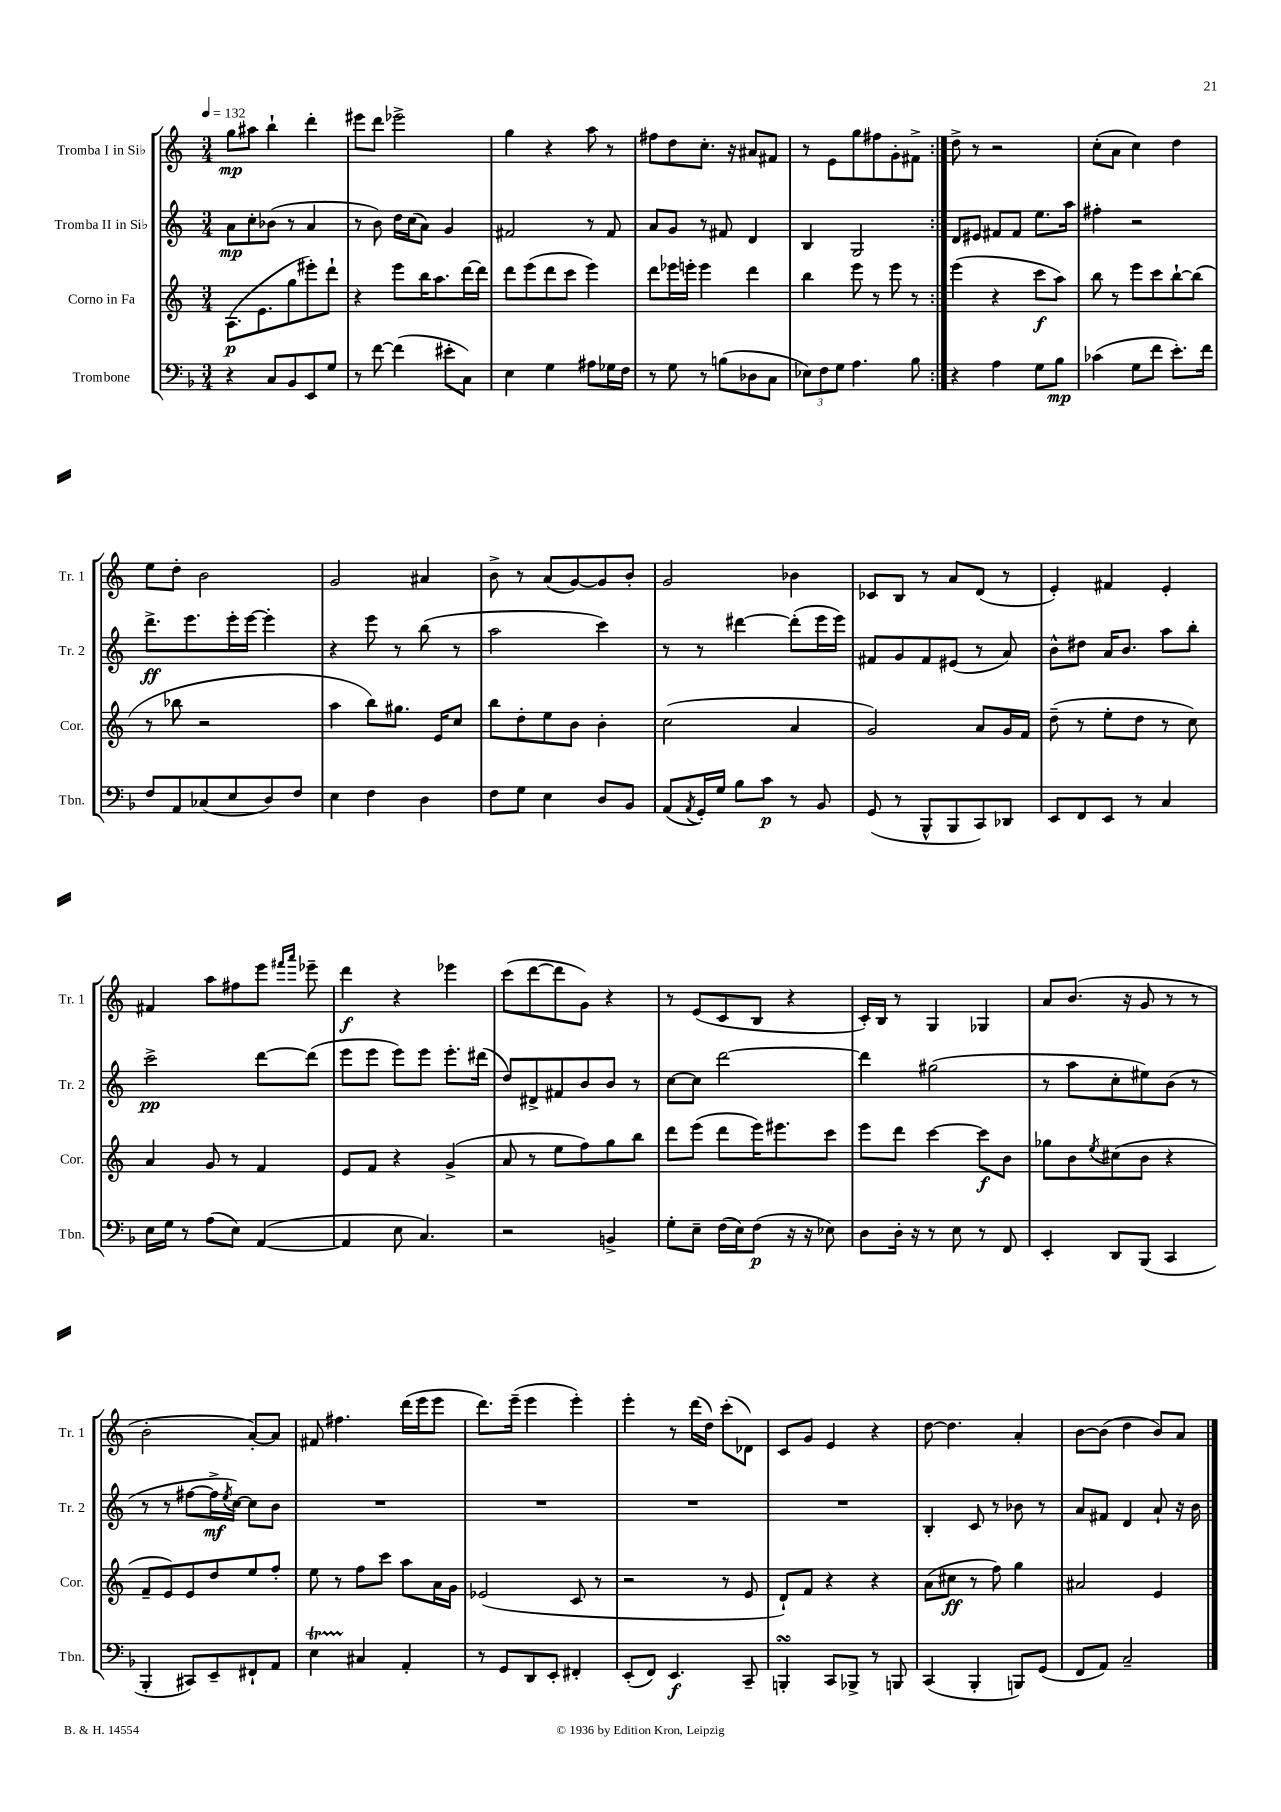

**kern	**dynam	**kern	**dynam	**kern	**dynam	**kern	**dynam
*part4	*part4	*part3	*part3	*part2	*part2	*part1	*part1
*staff4	*staff4	*staff3	*staff3	*staff2	*staff2	*staff1	*staff1
*I"Trombone	*	*I"Corno in Fa	*	*I"Tromba II in Si♭	*	*I"Tromba I in Si♭	*
*I'Tbn.	*	*I'Cor.	*	*I'Tr. 2	*	*I'Tr. 1	*
*clefF4	*	*clefG2	*	*clefG2	*	*clefG2	*
*k[b-]	*	*k[]	*	*k[]	*	*k[]	*
*M3/4	*	*M3/4	*	*M3/4	*	*M3/4	*
*MM132	*	*MM132	*	*MM132	*	*MM132	*
=1	=1	=1	=1	=1	=1	=1	=1
4r	.	(8.A\L	p	8a\L	mp	8gg\L	mp
.	.	.	.	8cc'\	.	8aa#X\J	.
.	.	8.e\	.	.	.	.	.
8C/L	.	.	.	(8b-X\J	.	4bb`\	.
8BB-/	.	8gg\	.	8r	.	.	.
8EE/	.	8eee#X'\)	.	4a/	.	4ddd'\	.
8G/J	.	8ddd`\J	.	.	.	.	.
=2	=2	=2	=2	=2	=2	=2	=2
8r	.	4r	.	8r	.	8eee#X\L	.
[8f\	.	.	.	8b\)	.	8ddd\J	.
(4f\]	.	8eee\L	.	16dd\LL	.	2eee-X^\	.
.	.	.	.	(16cc\J	.	.	.
.	.	16bb\K	.	8a\J)	.	.	.
.	.	8.aa\	.	.	.	.	.
8e#X'\L	.	.	.	4g/	.	.	.
8C\J)	.	[16ddd\L	.	.	.	.	.
.	.	16ddd\JJ]	.	.	.	.	.
=3	=3	=3	=3	=3	=3	=3	=3
4E\	.	8ddd\L	.	2f#X/	.	4gg\	.
.	.	(8eee\	.	.	.	.	.
4G\	.	8ddd\	.	.	.	4r	.
.	.	8ccc\J	.	.	.	.	.
8A#X\L	.	4eee\)	.	8r	.	8aa\	.
16G-X\L	.	.	.	8f#/	.	8r	.
16F\JJ	.	.	.	.	.	.	.
=4	=4	=4	=4	=4	=4	=4	=4
8r	.	8ddd\L	.	8a/L	.	8ff#X\L	.
8G\	.	16eee-X\L	.	8g/J	.	8dd\	.
.	.	16eeen'\JJ	.	.	.	.	.
8r	.	4eee\	.	8r	.	8.cc'\J	.
(8Bn\L	.	.	.	8f#X/	.	.	.
.	.	.	.	.	.	16r	.
8D-X\	.	4ddd\	.	4d/	.	8a#X/L	.
8C\J	.	.	.	.	.	8f#X/J	.
=5	=5	=5	=5	=5	=5	=5	=5
12E-X\L)	.	4bb\	.	4B/	.	8r	.
12F\	.	.	.	.	.	.	.
.	.	.	.	.	.	8e\L	.
12G\J	.	.	.	.	.	.	.
4.A\	.	8eee\	.	2G/	.	8gg\	.
.	.	8r	.	.	.	8ff#X\	.
.	.	8eee\	.	.	.	8g'\	.
8B-\	.	8r	.	.	.	8f#X^\J	.
=6:|!	=6:|!	=6:|!	=6:|!	=6:|!	=6:|!	=6:|!	=6:|!
4r	.	(4eee\	.	8d/L	.	8dd^\	.
.	.	.	.	8e#X/J	.	8r	.
4A\	.	4r	.	8f#X/L	.	2r	.
.	.	.	.	8f#/J	.	.	.
8G\L	.	8ccc\L	f	8.ee\L	.	.	.
8B-\J	mp	8aa\J)	.	.	.	.	.
.	.	.	.	16aa\Jk	.	.	.
=7	=7	=7	=7	=7	=7	=7	=7
(4c-X\	.	8bb\	.	4ff#X'\	.	(8cc'\L	.
.	.	8r	.	.	.	8a\J	.
8G\L	.	8eee\L	.	2r	.	4cc\)	.
8f\J	.	8ccc\	.	.	.	.	.
8.e'\L)	.	[8bb`\	.	.	.	4dd\	.
.	.	(8bb\J]	.	.	.	.	.
16f\Jk	.	.	.	.	.	.	.
!!LO:LB:g=z
=8	=8	=8	=8	=8	=8	=8	=8
8F/L	.	8r	.	8.ddd^\L	ff	8ee\L	.
8AA/	.	8bb-X\	.	.	.	8dd'\J	.
.	.	.	.	8.eee\	.	.	.
(8C-X/	.	2r	.	.	.	2b\	.
8E/	.	.	.	16eee'\L	.	.	.
.	.	.	.	[16eee\JJ	.	.	.
8D/)	.	.	.	4eee'\]	.	.	.
8F/J	.	.	.	.	.	.	.
=9	=9	=9	=9	=9	=9	=9	=9
4E\	.	4aa\	.	4r	.	2g/	.
4F\	.	8bb\L)	.	8eee\	.	.	.
.	.	8.gg#X\J	.	8r	.	.	.
4D\	.	.	.	(8bb\	.	4a#X/	.
.	.	16e/KL	.	.	.	.	.
.	.	8cc/J	.	8r	.	.	.
=10	=10	=10	=10	=10	=10	=10	=10
8F\L	.	8bb\L	.	2aa\	.	8b^\	.
8G\J	.	8dd'\	.	.	.	8r	.
4E\	.	8ee\	.	.	.	(8a/L	.
.	.	8b\J	.	.	.	[8g/)	.
8D/L	.	4b'\	.	4ccc\)	.	8g/]	.
8BB-/J	.	.	.	.	.	8b'/J	.
=11	=11	=11	=11	=11	=11	=11	=11
(8AA/L	.	(2cc\	.	8r	.	2g/	.
8qAA/	.	.	.	.	.	.	.
16GG'/L)	.	.	.	8r	.	.	.
16G/JJ	.	.	.	.	.	.	.
8B-\L	.	.	.	[4ddd#X\	.	.	.
8c\J	p	.	.	.	.	.	.
8r	.	4a/	.	(8ddd#'\L]	.	4b-X\	.
8BB-/	.	.	.	16eee\L	.	.	.
.	.	.	.	16eee\JJ)	.	.	.
=12	=12	=12	=12	=12	=12	=12	=12
(8GG/	.	2g/)	.	8f#X/L	.	8c-X/L	.
8r	.	.	.	8g/	.	8B/J	.
8BBB-^^/L	.	.	.	8f#/	.	8r	.
8BBB-/	.	.	.	(8e#X/J	.	8a/L	.
8CC/)	.	8a/L	.	8r	.	(8d/J	.
8DD-X/J	.	16g/L	.	8a/)	.	8r	.
.	.	16f/JJ	.	.	.	.	.
=13	=13	=13	=13	=13	=13	=13	=13
8EE/L	.	(8dd~\	.	8b^^\L	.	4e'/)	.
8FF/	.	8r	.	8dd#X\J	.	.	.
8EE/J	.	8ee'\L	.	16a/KL	.	4f#X/	.
.	.	.	.	8.b/J	.	.	.
8r	.	8dd\J	.	.	.	.	.
4C/	.	8r	.	8aa\L	.	4e'/	.
.	.	8cc\)	.	8bb'\J	.	.	.
!!LO:LB:g=z
=14	=14	=14	=14	=14	=14	=14	=14
16E\LL	.	4a/	.	2ccc^\	pp	4f#X/	.
16G\JJ	.	.	.	.	.	.	.
8r	.	.	.	.	.	.	.
(8A\L	.	8g/	.	.	.	8aa\L	.
8E\J)	.	8r	.	.	.	8ff#X\	.
([4AA/	.	4f/	.	[8ddd\L	.	8eee\J	.
.	.	.	.	.	.	16qqfff#X/LL	.
.	.	.	.	.	.	16qqaaa/JJ	.
.	.	.	.	(8ddd\J]	.	8eee-X~\	.
=15	=15	=15	=15	=15	=15	=15	=15
4AA/]	.	8e/L	.	8eee\L	.	4ddd\	f
.	.	8f/J	.	8eee\J	.	.	.
8E\	.	4r	.	8eee\L)	.	4r	.
4.C/)	.	.	.	8eee\J	.	.	.
.	.	(4g^/	.	8.eee'\L	.	4eee-X\	.
.	.	.	.	(16ddd#X\Jk	.	.	.
=16	=16	=16	=16	=16	=16	=16	=16
2r	.	8a/	.	8dd/L)	.	(8ccc\L	.
.	.	8r	.	8d#X^/	.	[8ddd\	.
.	.	8ee\L	.	8f#X/	.	8ddd\]	.
.	.	8ff\)	.	8b/	.	8g\J)	.
4BBn^/	.	8gg\	.	8b/J	.	4r	.
.	.	8bb\J	.	8r	.	.	.
=17	=17	=17	=17	=17	=17	=17	=17
8G'\L	.	8ddd\L	.	[8cc\L	.	8r	.
8E~\J	.	(8eee\J	.	8cc\J]	.	(8e/L	.
(16F\LL	.	8ddd\L	.	[2ddd\	.	8c/	.
16E\J)	.	.	.	.	.	.	.
(8F\J	p	16eee\K)	.	.	.	8B/J	.
.	.	8.eee#X\	.	.	.	.	.
16r	.	.	.	.	.	4r	.
16r	.	.	.	.	.	.	.
8E-X\)	.	8ccc\J	.	.	.	.	.
=18	=18	=18	=18	=18	=18	=18	=18
8D\L	.	8eee\L	.	4ddd\]	.	16c'/LL)	.
.	.	.	.	.	.	16B/JJ	.
16D'\Jk	.	8ddd\J	.	.	.	8r	.
16r	.	.	.	.	.	.	.
8r	.	[4ccc\	.	(2gg#X\	.	4G/	.
8E\	.	.	.	.	.	.	.
8r	.	8ccc\L]	f	.	.	4G-X/	.
8FF/	.	8b\J	.	.	.	.	.
=19	=19	=19	=19	=19	=19	=19	=19
4EE'/	.	8gg-X\L	.	8r	.	8a/L	.
.	.	8b\	.	8aa\L	.	(8.b/J	.
.	.	8qee/	.	.	.	.	.
8DD/L	.	(8cc#X\	.	8cc'\	.	.	.
.	.	.	.	.	.	16r	.
(8BBB-/J	.	8b\J	.	8ee#X\)	.	8g/	.
4CC/	.	4r	.	(8b\J	.	8r	.
.	.	.	.	8r	.	8r	.
!!LO:LB:g=z
=20	=20	=20	=20	=20	=20	=20	=20
4BBB-'/	.	8f~/L	.	8r	.	2b'\	.
.	.	8e/)	.	8r	.	.	.
8CC#X/L)	.	8e/	.	[8ff#X\L	.	.	.
8EE~/	.	8dd/	.	16ff#^\L]	mf	.	.
.	.	.	.	8qee/	.	.	.
.	.	.	.	[16cc\JJ)	.	.	.
8FF#X`/	.	8ee/	.	8cc\L]	.	[8a'/L)	.
8AA/J	.	8ff'/J	.	8b\J	.	8a/J]	.
=21	=21	=21	=21	=21	=21	=21	=21
4Et\	.	8ee\	.	2.r	.	8f#X/	.
.	.	8r	.	.	.	4.ff#X\	.
4C#X/	.	8ff\L	.	.	.	.	.
.	.	8ccc\J	.	.	.	.	.
4AA'/	.	8aa\L	.	.	.	(16ddd\LL	.
.	.	.	.	.	.	16eee\J	.
.	.	16a\L	.	.	.	8eee\J	.
.	.	16g\JJ	.	.	.	.	.
=22	=22	=22	=22	=22	=22	=22	=22
8r	.	(2e-X/	.	2.r	.	8.ddd\L)	.
8GG/L	.	.	.	.	.	.	.
.	.	.	.	.	.	(16eee~\Jk	.
8DD/	.	.	.	.	.	4eee\	.
8EE'/J	.	.	.	.	.	.	.
4FF#X'/	.	8c/	.	.	.	4eee'\)	.
.	.	8r	.	.	.	.	.
=23	=23	=23	=23	=23	=23	=23	=23
(8EE'/L	.	2r	.	2.r	.	4eee'\	.
8FF/J)	.	.	.	.	.	.	.
4.EE/	f	.	.	.	.	8r	.
.	.	.	.	.	.	(16ddd\LL	.
.	.	.	.	.	.	16dd\JJ)	.
.	.	8r	.	.	.	(8ccc'\L	.
8CC~/	.	8e/	.	.	.	8d-X\J)	.
=24	=24	=24	=24	=24	=24	=24	=24
4BBBnsSsS'/	.	8d`/L)	.	2.r	.	8c/L	.
.	.	8f/J	.	.	.	8g/J	.
8CC/L	.	4r	.	.	.	4e/	.
8BBB-X^/J	.	.	.	.	.	.	.
8r	.	4r	.	.	.	4r	.
8BBBn/	.	.	.	.	.	.	.
=25	=25	=25	=25	=25	=25	=25	=25
(4CC/	.	(8a\L	.	4B'/	.	[8dd\	.
.	.	8cc#X\J	ff	.	.	4.dd\]	.
4BBB-'/	.	8r	.	8c/	.	.	.
.	.	8ff\)	.	8r	.	.	.
8BBBn/L)	.	4gg\	.	8b-X\	.	4a'/	.
(8GG/J	.	.	.	8r	.	.	.
=26	=26	=26	=26	=26	=26	=26	=26
8FF/L	.	2a#X/	.	8a/L	.	[8b\L	.
8AA/J)	.	.	.	8f#X/J	.	(8b\J]	.
2C~/	.	.	.	4d/	.	4dd\	.
.	.	4e/	.	8a`/	.	8b/L)	.
.	.	.	.	16r	.	8a/J	.
.	.	.	.	16b\	.	.	.
==	==	==	==	==	==	==	==
*-	*-	*-	*-	*-	*-	*-	*-
